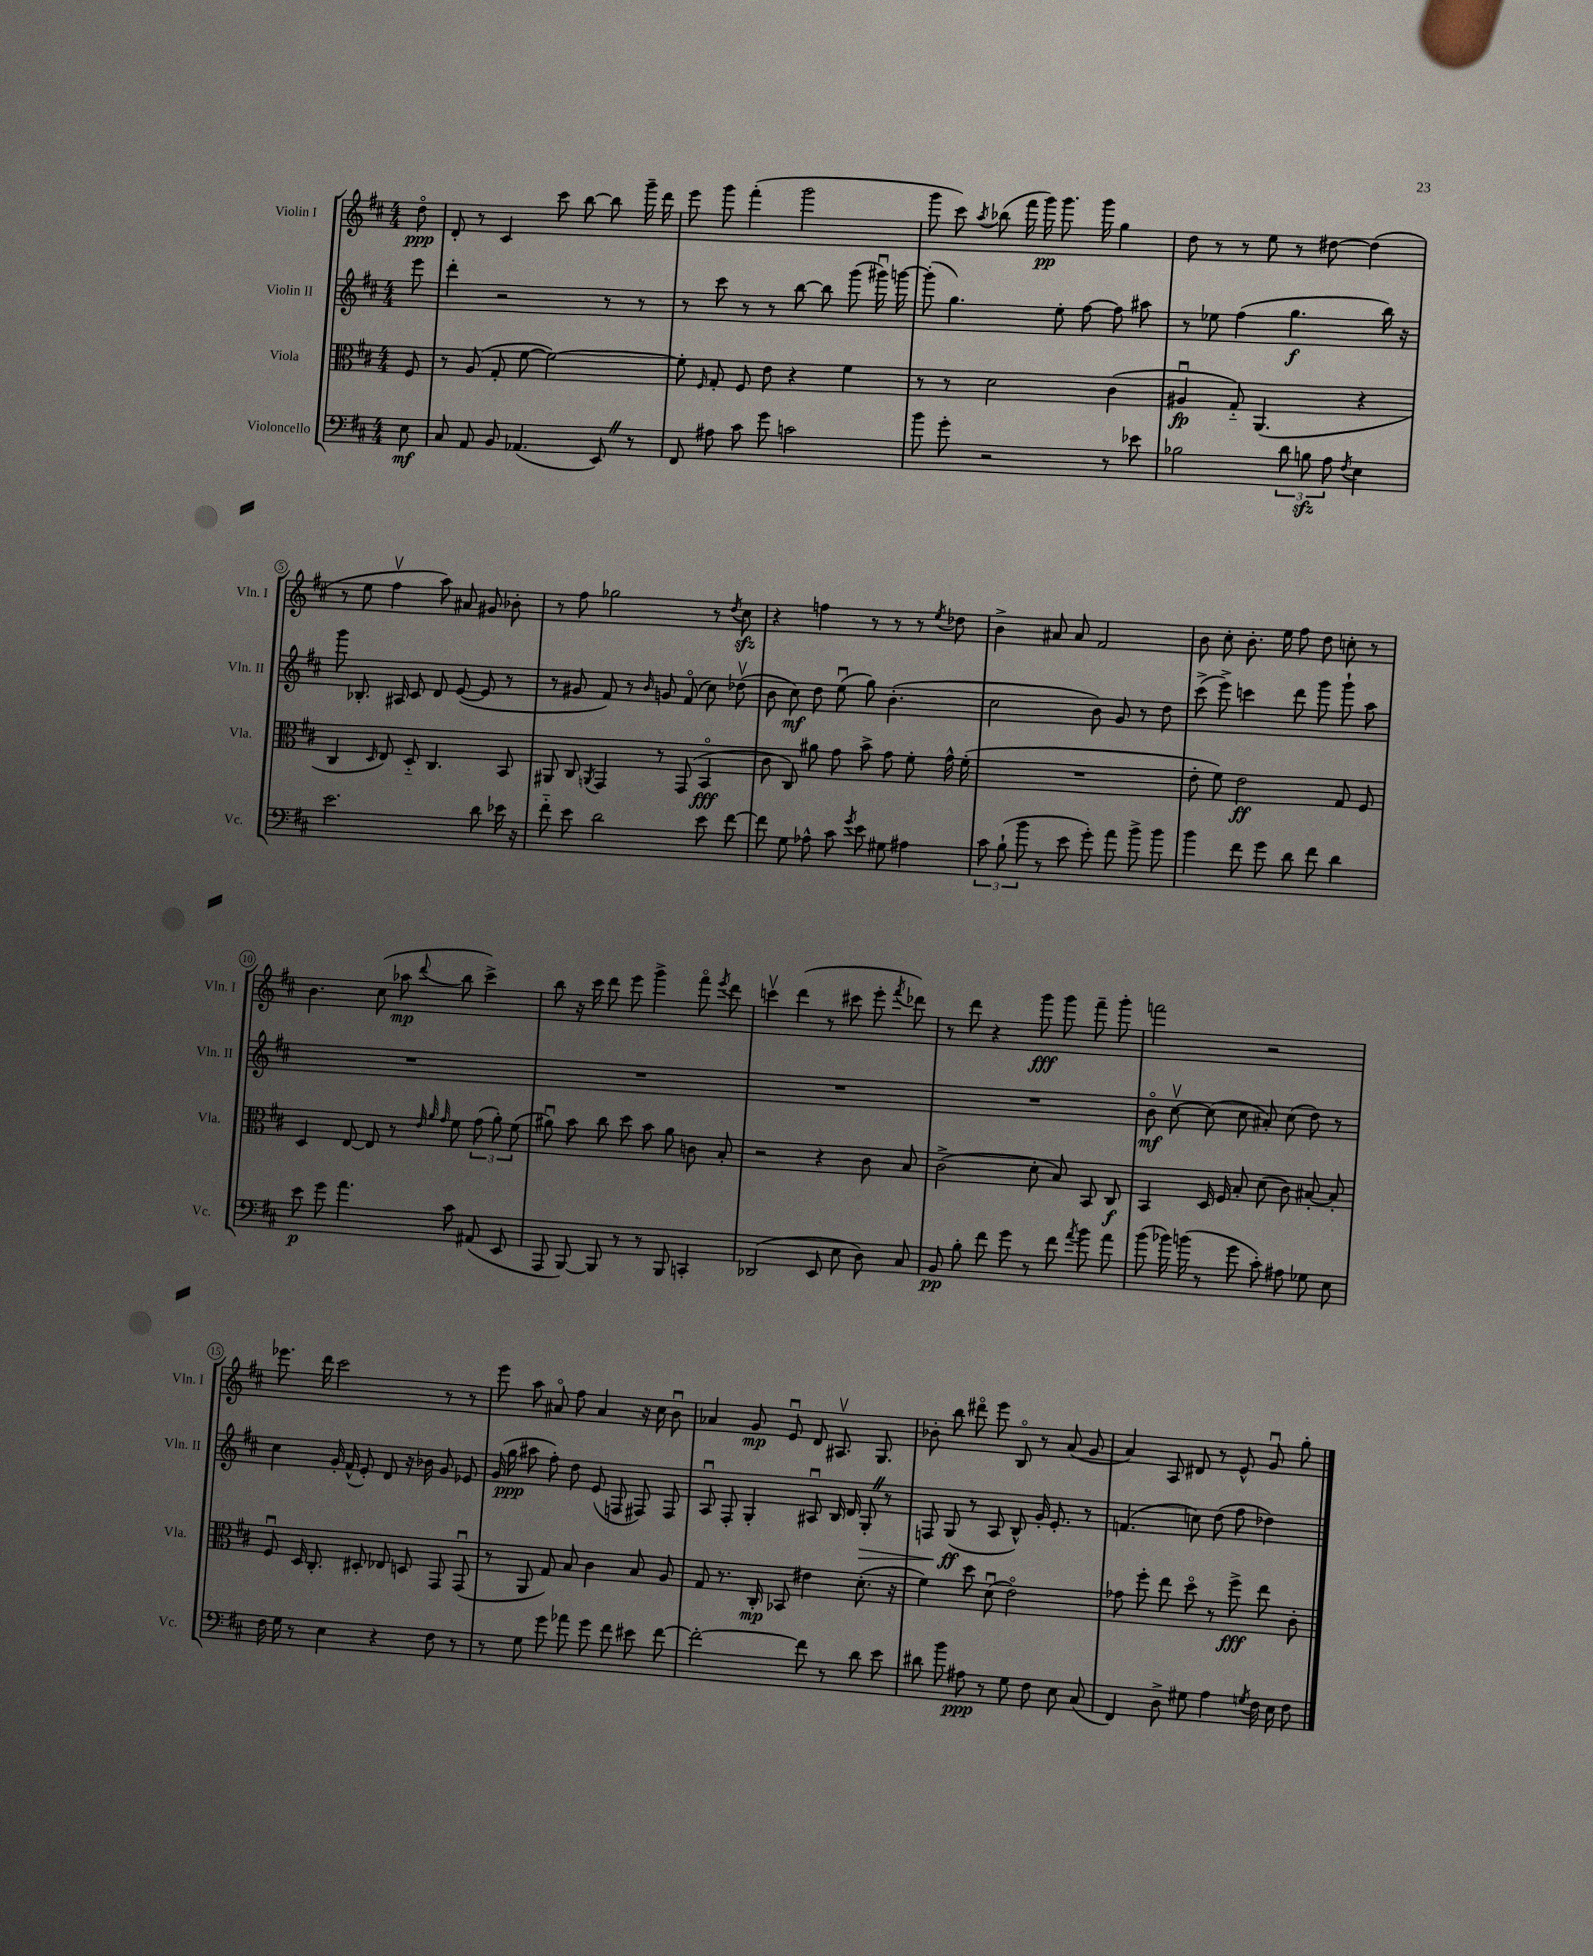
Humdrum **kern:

**kern	**kern	**kern	**kern
*staff4	*staff3	*staff2	*staff1
*clefF4	*clefC3	*clefG2	*clefG2
*k[f#c#]	*k[f#c#]	*k[f#c#]	*k[f#c#]
*M4/4	*M4/4	*M4/4	*M4/4
8E\	8F#/	8eee\	8ddo\
=	=	=	=
8C#/	8r	4ddd'\	8d'/
8AA/	(8A/	.	8r
8BB/	8G'/	2r	4c#/
(4.AA-/	[8f#\	.	.
.	2f#\_)	.	8ccc#\
.	.	.	[8bb\
8EE/)	.	8r	8bb\]
8r	.	8r	16ggg~\
.	.	.	16ddd\
=	=	=	=
8FF#/	8f#'\]	8r	8eee\
.	16qqF#/	.	.
8A#\	8G'/	8ccc#\	8ggg\
8c#\	8F#/	8r	(4fff#'\
8g\	8e\	8r	.
2c\	4r	[8bb\	2ggg\
.	.	8bb\]	.
.	4f#\	(8ggg\	.
.	.	16ggg#u\)	.
.	.	[16ggg\	.
=	=	=	=
8b\	8r	(8ggg'\]	8ggg\
8g'\	8r	4.gg\)	8ccc#\)
.	.	.	8qaa/
2r	2d\	.	(8bb-\
.	.	.	16fff#\
.	.	.	16ggg\)
.	.	8ee'\	8.ggg\
.	.	[8ff#\	.
.	.	.	16ggg\
8r	(4c#\	8ff#\]	4gg\
8e-\	.	8aa#\	.
=	=	=	=
2B-\	4A#u/	8r	8dd\
.	.	8ee-\	8r
.	8G'~/)	(4ff#\	8r
.	(4.AA/	.	8ee\
12d\	.	4.gg\	8r
12B\	.	.	.
.	.	.	[8dd#\
12A\	.	.	.
8qF#/	.	.	.
4E\	4r	.	(4dd#\]
.	.	16bb\)	.
.	.	16r	.
=	=	=	=
2.e\	4C#/	8ggg\	8r
.	.	8.B-'/	8ee\
.	16qqD/	.	.
.	8E/)	.	4ff#v\
.	.	16A#/	.
.	8D'~/	8c#/	.
.	4.C#/	8d/	8aa\)
.	.	([8e/	8a#/
8d\	.	8e/]	8g#/
16e-\	8BB/	8r	8b-'\
16r	.	.	.
=	=	=	=
8f#'~\	8AA#/	8r	8r
8e\	8C#/	8g#/	8ff#\
.	8qAA/	.	.
2d\	4GG/	8f#/)	2gg-\
.	.	8r	.
.	.	16qqb/	.
.	8r	8g/	.
.	(8GG/	(8f#o/	.
8e\	4BBo/	8cc#\)	8r
.	.	.	8qdd/
[8f#\	.	(8dd-v\	8cc#\
=	=	=	=
8f#\]	8c#\	8b\	4r
8G\	8C#/)	8cc#\)	.
8A-^^\	8a#\	8dd\	4ff\
8c#\	8g\	(8eeu\	.
8qg/	.	.	.
8e\	8b^\	8gg\)	8r
8G#\	8g\	(4.b'\	8r
4A#\	8f#'\	.	8r
.	.	.	8qee/
.	16g^^\	.	8dd-\
.	(16f#'\	.	.
=	=	=	=
12c#\	1r	2cc#\	4b^\
(12B`\	.	.	.
12b\	.	.	.
8r	.	.	8a#/
8e\	.	.	8a#/
8g'\)	.	8b\)	2f#/
8a\	.	8g/	.
8b^\	.	8r	.
8b\	.	8dd\	.
=	=	=	=
4b\	8e'\	(8ccc#^\	8b\
.	8f#\)	8eee^\)	8cc#'\
8f#\	2e\	4ccc\	8.b'\
8g\	.	.	.
.	.	.	16ee\
8d\	.	8ddd\	8ff#\
8f#\	.	8ggg\	8dd\
4d\	8G/	8ggg`\	8cc'\
.	8F#/	8aa\	8r
=	=	=	=
8e\	4D/	1r	4.b\
8g\	.	.	.
4.a\	[8E/	.	.
.	8E/]	.	(8cc#\
.	8r	.	8aa-\
.	32qqe/	.	.
.	32qqa/	.	.
.	32qqg/	.	8qqddd/
8c#\	8f#\	.	8bb\
(8AA#/	(12g\	.	4ccc#^\)
.	12a'\)	.	.
8EE/	.	.	.
.	(12f#\	.	.
=	=	=	=
8AAA/	8a#u\)	1r	8bb\
[8BBB/)	8b\	.	16r
.	.	.	16ccc#\
8BBB/]	8cc#\	.	8ddd\
8r	8dd\	.	8eee\
8r	8b\	.	4ggg^\
8BBB/	8a#\	.	.
4CC'/	8c\	.	8fff#o\
.	.	.	8qeee/
.	8B'/	.	8ddd\
=	=	=	=
(2DD-/	2r	1r	4cccv\
.	.	.	(4ddd\
8EE/	4r	.	8r
8E\	.	.	8ccc#\
8D\)	8c#\	.	8eee'\
.	.	.	8qfff#/
8C#/	8B/	.	8ddd-\)
=	=	=	=
8BB/	(2c#^\	1r	8r
8B'\	.	.	8ddd\
8f#\	.	.	4r
8g\	.	.	.
8r	8d'\	.	8ggg\
8f#\	8B/)	.	8ggg\
8qa/	.	.	.
8b\	8BB/	.	8fff#~\
8a\	8C#/	.	8ggg'\
=	=	=	=
(8b\	4BB/	8bo\	2fff\
16b-\)	.	[8cc#v\	.
(16b\	.	.	.
8r	16D/	(8cc#\]	.
.	16F#/	.	.
8g\	8B'/	8cc#\	.
8c#'\)	(8d\	8a#'/)	2r
8A#\	8c#\)	(8cc#\	.
8G-\	[8B#'/	8dd\)	.
8E\	8B#'/]	8r	.
=	=	=	=
16F#\	8F#u/	4cc#\	8.eee-\
16G\	.	.	.
8r	16D/	.	.
.	8.C#'/	.	16ddd\
4E\	.	16g'/	2ccc#\
.	.	(16f#^^/	.
.	8D#'/	8e'/)	.
4r	8E-/	8d/	.
.	8D/	16r	.
.	.	16b-\	.
8F#\	8GG/	8g/	8r
8r	(8GGu/	8e-/	8r
=	=	=	=
8r	8r	(16g/	8eee\
.	.	16gg\	.
8G\	8AA/	8aa#\	8aa\
8g\	8G/)	8ff#'\)	8a#o/
8a-\	8B/	8dd\	8ff#\
8g\	4c#\	(8e/	4a#/
8f#\	.	8F/	.
8e#\	8B/	8F#/)	16r
.	.	.	16cc#\
[8f#\	8A/	8F#/	8bu\
=	=	=	=
2f#'\_	8G/	8Au/	4a-/
.	8.r	8F#'/	.
.	.	4G'/	8g/
.	16C#'/	.	.
.	8BB-/	.	8eu/
8f#\]	4e#\	8A#u/	8d/
8r	.	16B/	8.A#v/
.	.	16d/	.
8d\	(8.d'\	8G'/	.
.	.	.	8.G/
8e\	.	8r	.
.	16r	.	.
=	=	=	=
8d#\	4f#\)	8F/	8b-'\
8b\	.	(8G/	8bb\
8A#\	8dd\	8r	8ddd#o\
8r	(8du\	8A/	8eee\
8G\	2eo\)	8B^^/)	8Bo/
8F#\	.	16g'/	8r
.	.	8.e'/	.
8E\	.	.	(8a/
(8C#/	.	8r	8g/
=	=	=	=
4FF#/)	8g-\	(4.f/	4a/)
.	8ff#'\	.	.
8D^\	8ee\	.	8A/
8G#\	8ddo\	8cc\)	8d#/
4A\	8r	(8dd\	8r
.	8ff#^\	8ff#\	8e^^/
8qG/	.	.	.
16F#\	8ee\	4dd-\)	8gu/
16E\	.	.	.
8F#\	8c#'\	.	8gg'\
==	==	==	==
*-	*-	*-	*-
